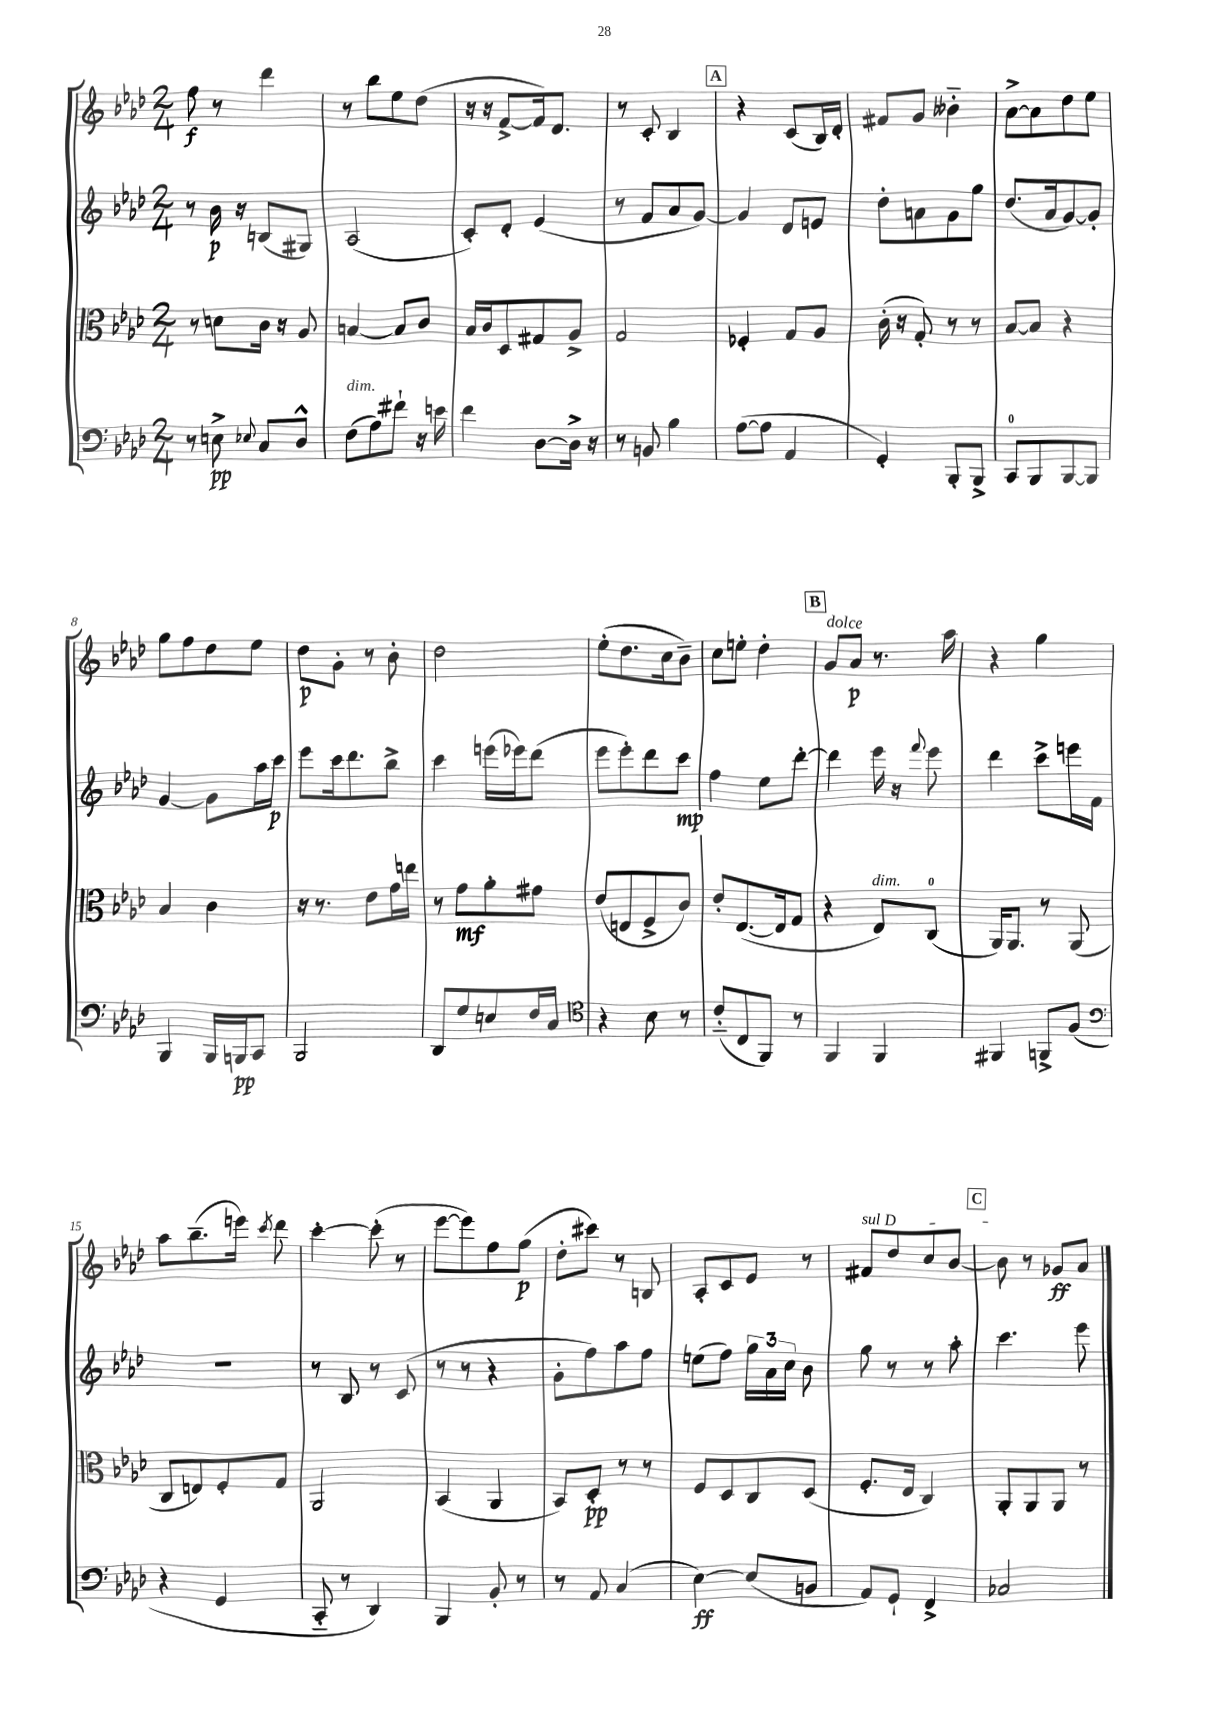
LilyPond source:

<<
\new StaffGroup <<
\new Staff = "s0" {
    \clef treble \key aes \major \numericTimeSignature \time 2/4
    \autoBeamOff f''8\f r8 des'''4 |
    r8 bes''8[ ees''8 des''8]( |
    r16 r16 f'8[~-> f'16) des'8.] |
    r8 c'8-. bes4 |
    \mark \markup { \box "A" } r4 c'8[( bes16) des'16]-. |
    fis'8[ g'8] beses'4-_ |
    aes'8[~-> aes'8 des''8 ees''8] |
    g''8[ f''8 des''8 ees''8] |
    des''8[\p g'8]-. r8 bes'8-. |
    des''2 |
    ees''8[-.( des''8. c''16 bes'8]--) |
    c''8[ e''8]-. des''4-. |
    \mark \markup { \box "B" } g'8[^\markup { \italic "dolce" } aes'8]\p r8. aes''16 |
    r4 g''4 |
    aes''8[ bes''8.--( e'''16]) \acciaccatura { c'''8 } des'''8 |
    c'''4~-. c'''8-.( r8 |
    ees'''8[~ ees'''8) f''8 g''8]\p( |
    des''8[-. cis'''8]) r8 b8 |
    aes8[-. c'8 ees'8] r8 |
    \once \override TextSpanner.bound-details.left.text = \markup { \italic "sul D" } fis'8[\startTextSpan des''8 c''8 bes'8]~ |
    \mark \markup { \box "C" } bes'8\stopTextSpan r8 ges'8[\ff aes'8] \bar "|." |
}
\new Staff = "s1" {
    \clef treble \key aes \major \numericTimeSignature \time 2/4
    \autoBeamOff r8 bes'16\p r16 b8[( gis8]) |
    aes2( |
    c'8[-.) des'8]-. ees'4( |
    r8 f'8[ aes'8 g'8]~) |
    \mark \markup { \box "A" } g'4 des'8[ e'8] |
    des''8[-. a'8 g'8 g''8] |
    des''8.[( aes'16 g'8~) g'8]-. |
    g'4~ g'8[ aes''16 c'''16]\p |
    ees'''8[ c'''16 des'''8. bes''8]-> |
    c'''4 e'''16[( ees'''16) des'''8]( |
    ees'''8[ ees'''8-.) des'''8 c'''8]\mp |
    f''4 ees''8[ des'''8]~-. |
    \mark \markup { \box "B" } des'''4 ees'''16 r16 \appoggiatura { f'''8 } ees'''8 |
    des'''4 c'''8[-> e'''16 f'16] |
    R2 |
    r8 bes8 r8 c'8( |
    r8 r8 r4 |
    g'8[-. f''8) aes''8 f''8] |
    e''8[( f''8]) \tuplet 3/2 { g''16[ aes'16 c''16] } bes'8 |
    g''8 r8 r8 aes''8-. |
    \mark \markup { \box "C" } c'''4. ees'''8 \bar "|." |
}
\new Staff = "s2" {
    \clef alto \key aes \major \numericTimeSignature \time 2/4
    \autoBeamOff r8 d'8[ c'16] r16 aes8 |
    b4~ b8[ c'8] |
    bes16[ c'16 des8 gis8 aes8]-> |
    g2 |
    \mark \markup { \box "A" } fes4-. g8[ aes8] |
    c'16-.( r16 g8-.) r8 r8 |
    bes8[~ bes8] r4 |
    bes4 c'4 |
    r16 r8. ees'8[ g'16 e''16] |
    r8 g'8[\mf aes'8-. gis'8] |
    ees'8[( e8 f8-> c'8]) |
    ees'8[-. ees8.~( ees16 g8] |
    \mark \markup { \box "B" } r4 ees8[^\markup { \italic "dim." }) c8]-0( |
    aes,16[) aes,8.] r8 aes,8( |
    c8[ e8) f8-. g8] |
    aes,2 |
    bes,4( aes,4 |
    bes,8[) des8]-.\pp r8 r8 |
    f8[ des8 c8 des8]( |
    f8.[-. ees16] c4) |
    \mark \markup { \box "C" } aes,8[-. aes,8 aes,8] r8 \bar "|." |
}
\new Staff = "s3" {
    \clef bass \key aes \major \numericTimeSignature \time 2/4
    \autoBeamOff r8 e8->\pp \appoggiatura { ees8 } c8[ des8]-^ |
    f8[^\markup { \italic "dim." }( aes8) fis'8]-! r16 e'16 |
    f'4 des8[~ des16]-> r16 |
    r8 b,8 bes4 |
    \mark \markup { \box "A" } aes8[~( aes8] aes,4 |
    g,4-.) bes,,8[-. bes,,8]-> |
    c,8[-0 bes,,8 bes,,8~ bes,,8] |
    bes,,4 bes,,16[ b,,16\pp c,8] |
    bes,,2 |
    des,8[ g8 e8 f16 c16] |
    \clef tenor r4 bes8 r8 |
    c'8[-_( c8 f,8]) r8 |
    \mark \markup { \box "B" } f,4 f,4 |
    fis,4 f,8[-> f8]( |
    \clef bass r4 g,4 |
    c,8-_ r8 des,4) |
    bes,,4 bes,8-. r8 |
    r8 aes,8 c4( |
    ees4~\ff) ees8[( b,8] |
    aes,8[) g,8]-! f,4-> |
    \mark \markup { \box "C" } ces2 \bar "|." |
}
>>
>>
